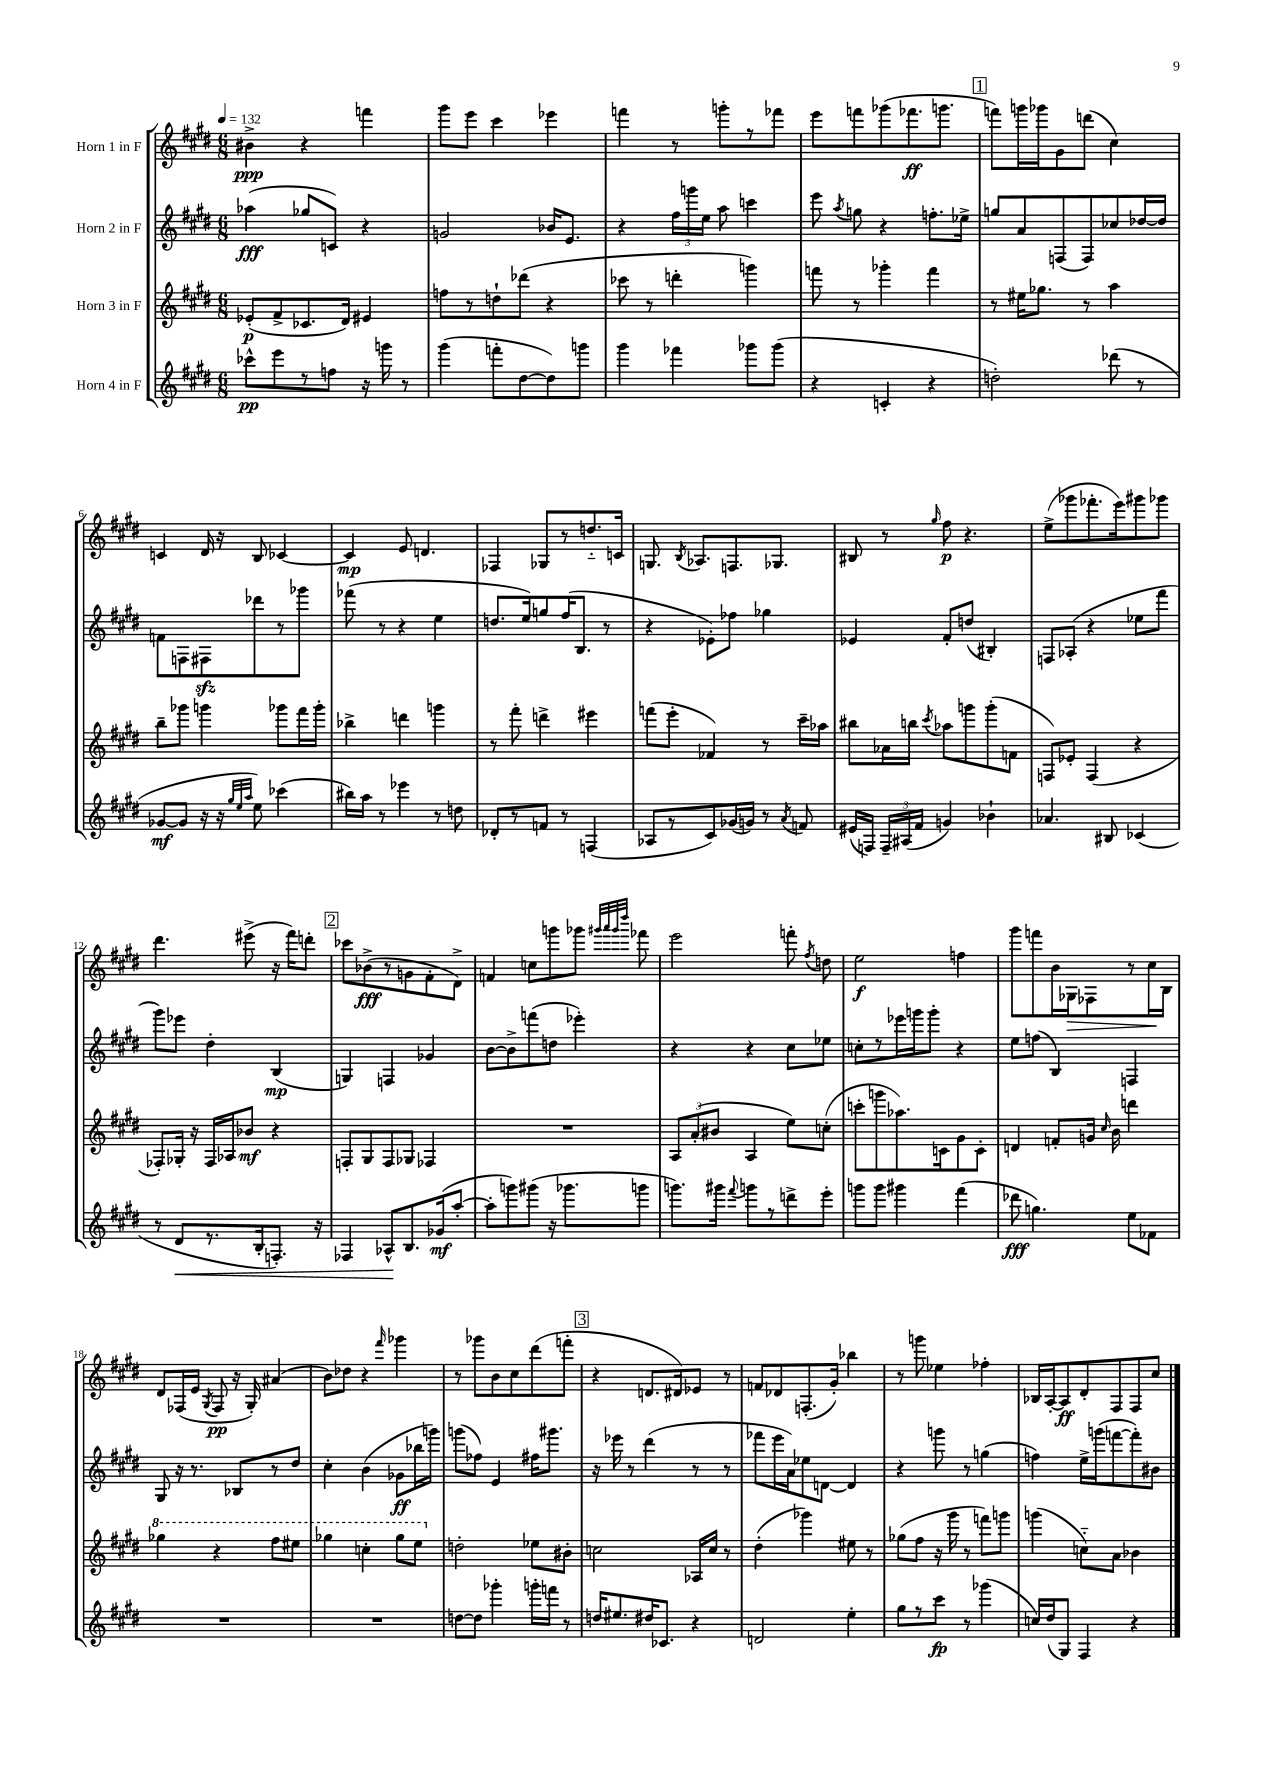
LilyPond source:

<<
\new StaffGroup <<
\new Staff = "s0" \with { instrumentName = "Horn 1 in F" } {
    \clef treble \key e \major \numericTimeSignature \time 6/8 \tempo 4 = 132
    \autoBeamOff bis'4->\ppp r4 f'''4 |
    gis'''8[ e'''8] cis'''4 ees'''4 |
    f'''4 r8 g'''8[-. r8 fes'''8] |
    e'''8[ f'''8 ges'''8( fes'''8.\ff g'''8.] |
    \mark \markup { \box "1" } f'''8[) g'''16 ges'''16 gis'8 d'''8]( cis''4) |
    c'4 dis'16 r16 b8 ces'4~ |
    ces'4\mp e'8 d'4. |
    fes4 ges8[ r8 d''8.-_ c'16] |
    g8. \acciaccatura { b8 } aes8.[ f8. ges8.] |
    bis8 r8 \grace { gis''16 } fis''8\p r4. |
    e''8[->( ges'''8 fes'''8.-. e'''16) gis'''8 ges'''8] |
    dis'''4. eis'''8->( r16 fis'''16[) d'''8]-. |
    \mark \markup { \box "2" } ces'''8[ bes'8->\fff( r8 g'8 fis'8-. dis'8]->) |
    f'4 c''8[ g'''8 ges'''8] \grace { gis'''32[ a'''32 gis'''32 dis''''32] } fes'''8 |
    e'''2 f'''8-. \acciaccatura { fis''8 } d''8 |
    e''2\f f''4 |
    gis'''8[ f'''8 b'16 ges16\> fes8 r8 cis''16\! b16] |
    dis'8[ fes16( e'16] \acciaccatura { gis8 } fes8\pp r16 gis16-.) ais'4( |
    b'8[) des''8] r4 \grace { fis'''16 } ges'''4 |
    r8 ges'''8[ b'8 cis''8 dis'''8( f'''8]-. |
    \mark \markup { \box "3" } r4 d'8.[ dis'16) ees'8] r8 |
    f'8[ des'8 f8.-.( gis'16]-.) bes''4 |
    r8 g'''8 ees''4 fes''4-. |
    bes16[ a16~-. a8\ff dis'8-. fis8 fis8 cis''8] \bar "|." |
}
\new Staff = "s1" \with { instrumentName = "Horn 2 in F" } {
    \clef treble \key e \major \numericTimeSignature \time 6/8
    \autoBeamOff aes''4\fff( ges''8[ c'8]) r4 |
    g'2 bes'16[ e'8.] |
    r4 \tuplet 3/2 { fis''16[ g'''16 e''16] } a''8 c'''4 |
    e'''8 \acciaccatura { a''8 } g''8 r4 f''8.[-. ees''16]-> |
    \mark \markup { \box "1" } g''8[ a'8 f8( f8) ces''8 des''16~ des''16] |
    f'8[ f8 fis8\sfz des'''8 r8 ges'''8] |
    fes'''8( r8 r4 e''4 |
    d''8.[ e''16) g''8 fis''16( b8.] r8 |
    r4 ees'8[-.) fes''8] ges''4 |
    ees'4 fis'8[-. d''8]( bis4-.) |
    f8[ aes8]-.( r4 ees''8[ fis'''8] |
    gis'''8[) ees'''8] dis''4-. b4\mp( |
    \mark \markup { \box "2" } g4) f4 ges'4 |
    b'8[~ b'8-> f'''8( d''8] ees'''4-.) |
    r4 r4 cis''8[ ees''8] |
    c''8[-. r8 ees'''16 g'''16 g'''8]-. r4 |
    e''8[ f''8]( b4) f4 |
    gis8 r16 r8. bes8[ r8 dis''8] |
    cis''4-. b'4( ges'8[\ff bes''16 g'''16]) |
    g'''8[( fes''8]) e'4 fis''16[ gis'''8.] |
    \mark \markup { \box "3" } r16 ees'''16 r8 dis'''4( r8 r8 |
    fes'''8[ e'''16 a'16) ees''8 d'8]~ d'4 |
    r4 g'''8 r8 g''4( |
    f''4) e''16[-> g'''16( f'''8~ f'''8-.) bis'8] \bar "|." |
}
\new Staff = "s2" \with { instrumentName = "Horn 3 in F" } {
    \clef treble \key e \major \numericTimeSignature \time 6/8
    \autoBeamOff ees'8[-.\p( fis'8-> ces'8. dis'16]) eis'4 |
    f''8[ r8 d''8-! des'''8]( r4 |
    ces'''8 r8 d'''4-. g'''4) |
    f'''8 r8 ges'''4-. f'''4 |
    \mark \markup { \box "1" } r8 eis''16[ ges''8.] r8 a''4 |
    b''8[-- ges'''8] g'''4 ges'''8[ fis'''16 ges'''16]-. |
    bes''4-> d'''4 g'''4 |
    r8 fis'''8-. d'''4-> eis'''4 |
    f'''8[( e'''8]-. fes'4) r8 cis'''16[-- aes''16] |
    bis''8[ aes'16 b''16] \acciaccatura { cis'''8 } aes''8[ g'''8 g'''8-.( f'8] |
    f8[) ees'8]-. f4( r4 |
    fes8[-.) ges16]-. r16 fes16[ aes16 bes'8]\mf r4 |
    \mark \markup { \box "2" } f8[-. gis8 f8 ges8] fes4 |
    R2. |
    \tuplet 3/2 { a8[ a'8-.( bis'8] } a4 e''8[) c''8]-.( |
    c'''8[-. g'''8 aes''8.) c'16 gis'8 c'8]-. |
    d'4 f'8[-. g'16] \grace { cis''16 } b'16 d'''4 |
    \ottava #1 ges'''4 r4 fis'''8[ eis'''8] |
    ges'''4 c'''4-. ges'''8[ e'''8] \ottava #0 |
    d''2-. ees''8[ bis'8]-. |
    \mark \markup { \box "3" } c''2 aes16[ c''16] r8 |
    dis''4-.( ges'''4) eis''8 r8 |
    ges''8[( fis''8] r16 gis'''16 r8 f'''8[) g'''8] |
    g'''4( c''8[-_) a'8] bes'4 \bar "|." |
}
\new Staff = "s3" \with { instrumentName = "Horn 4 in F" } {
    \clef treble \key e \major \numericTimeSignature \time 6/8
    \autoBeamOff ces'''8[-^\pp e'''8 r8 f''8] r16 g'''16 r8 |
    gis'''4( f'''8[-. dis''8~ dis''8) g'''8] |
    gis'''4 fes'''4 ges'''8[ ges'''8]( |
    r4 c'4-. r4 |
    \mark \markup { \box "1" } d''2-.) des'''8( r8 |
    ges'8[~\mf ges'8] r16 r16 \grace { gis''32[ e''32 a''32] } e''8) ces'''4( |
    bis''16[) a''16] r8 ees'''4 r8 d''8 |
    des'8[-. r8 f'8] r8 f4( |
    aes8[ r8 cis'8) ges'16( g'16]) r8 \acciaccatura { a'8 } f'8 |
    eis'16[( f16]) \tuplet 3/2 { f16[-- ais16( fis'16] } g'4) bes'4-! |
    aes'4. bis8 ces'4( |
    r8 dis'8[\< r8. b16-. f8.]-.) r16 |
    \mark \markup { \box "2" } fes4 aes8[-^\! b8. ges'16\mf( a''8]~-. |
    a''8[-. g'''8) gis'''8]( r16 ges'''8.[ g'''8] |
    g'''8.[) gis'''16] \appoggiatura { fis'''8 } g'''8[ r8 d'''8-> e'''8]-. |
    g'''8[ g'''8] gis'''4 fis'''4( |
    des'''8\fff g''4.) e''8[ fes'8] |
    R2. |
    R2. |
    d''8[~ d''8] ges'''4-. g'''16[-. f'''16] r8 |
    \mark \markup { \box "3" } d''16[ eis''8. dis''16 ces'8.] r4 |
    d'2 e''4-. |
    gis''8[ r8 cis'''8]\fp r8 ges'''4( |
    c''16[) dis''16( gis8]) fis4 r4 \bar "|." |
}
>>
>>
